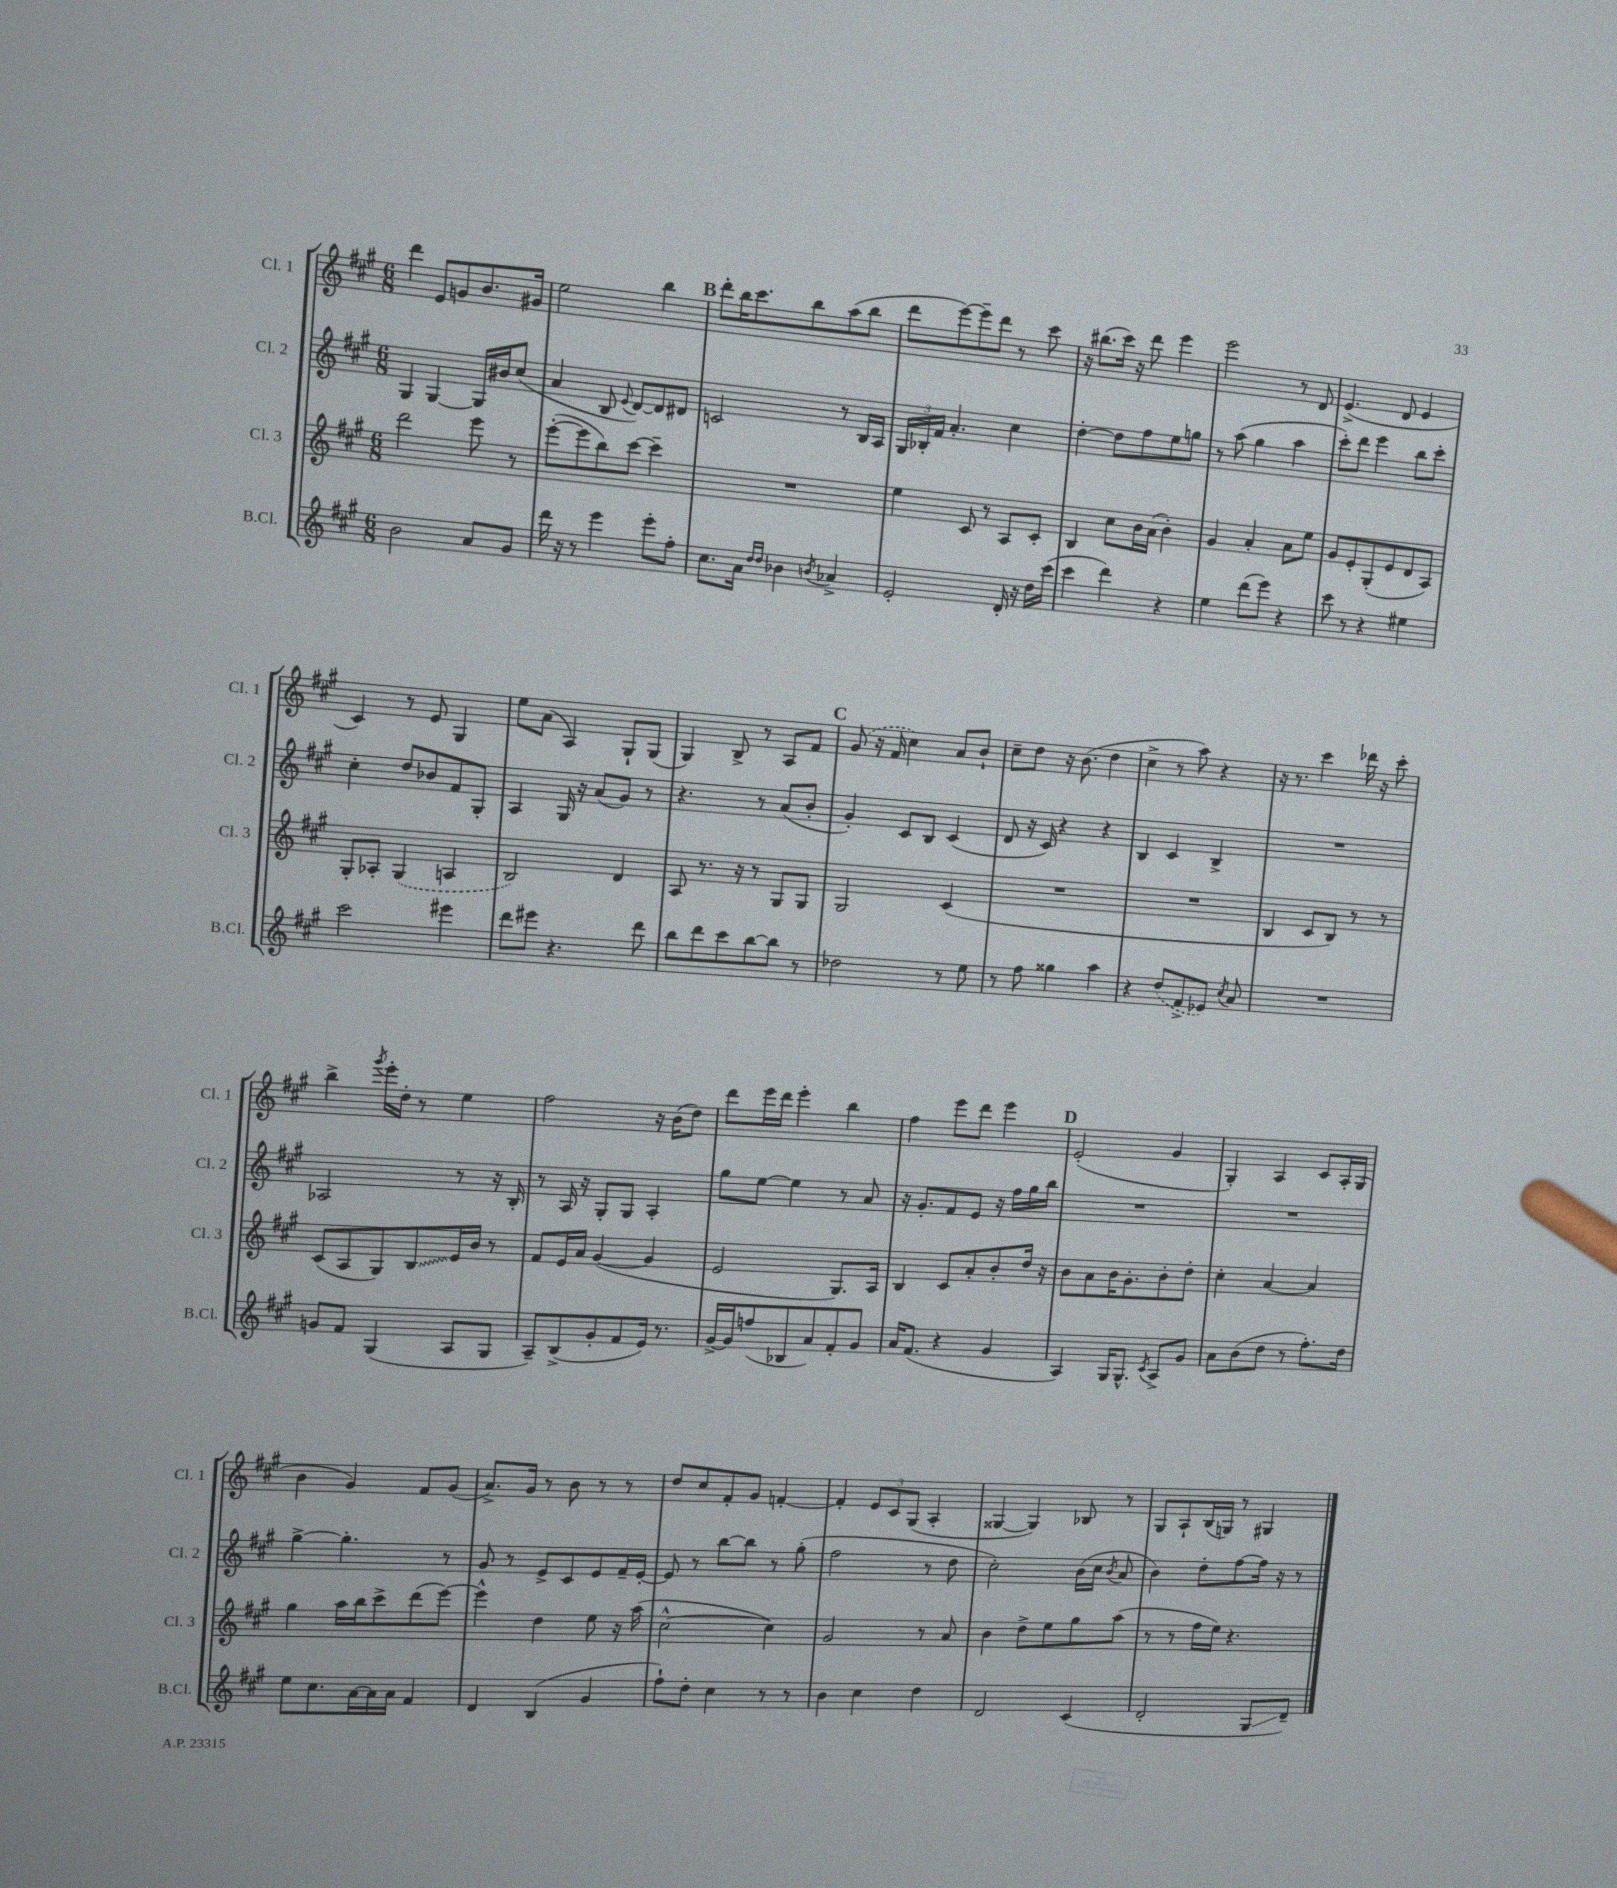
<<
\new StaffGroup <<
\new Staff = "s0" \with { instrumentName = "Cl. 1" shortInstrumentName = "Cl. 1" } {
    \clef treble \key a \major \numericTimeSignature \time 6/8
    \autoBeamOff d'''4 e'8[ g'8 b'8. gis'16] |
    e''2 b''4 |
    \mark \markup { \bold "B" } d'''8[-. b''16 cis'''8. b''8 a''8( b''8] |
    d'''8[ e'''8~) e'''8-- d'''8] r8 cis'''8 |
    r16 bis''8.[( cis'''16]) r16 d'''8 e'''4 |
    e'''2 r8 d'8 |
    e'4.->( d'8 e'4 |
    cis'4) r8 e'8 gis4 |
    e''8[ a'8]( a4) gis8[-! gis8]( |
    gis4) b8-> r8 a8[ fis'8] |
    \mark \markup { \bold "C" } \once \slurDashed gis'8( r16 fis'16 cis''4) a'8[ b'8]-! |
    cis''8[-- d''8] r16 b'8.( d''4 |
    cis''4-> r8 a''8) r4 |
    r16 r8. cis'''4 des'''16 r16 cis'''8-. |
    b''4-> \acciaccatura { gis'''8 } e'''16[-. d''16]-. r8 e''4 |
    fis''2 r16 b'16[( d''8]) |
    d'''8[ e'''16 d'''16] e'''4-. b''4 |
    fis''4 e'''8[ d'''8] e'''4 |
    \mark \markup { \bold "D" } e'2-.( gis'4 |
    gis4-.) a4 cis'8[ a16-. gis16]( |
    b'4 gis'4) fis'8[ gis'8]( |
    a'8.[->) gis'16] r8 b'8 r8 r8 |
    d''8[ cis''8 fis'8-. gis'8] f'4~-. |
    f'4-. \tuplet 3/2 { e'8[ cis'8 gis8]( } a4-. |
    gisis4~ gisis4) bes8 r8 |
    gis8[ a8-! b16( g16]) r8 gis4 \bar "|." |
}
\new Staff = "s1" \with { instrumentName = "Cl. 2" shortInstrumentName = "Cl. 2" } {
    \clef treble \key a \major \numericTimeSignature \time 6/8
    \autoBeamOff gis4 gis4~ gis16[ bis'16 cis''8]( |
    a'4 b8 \appoggiatura { e'8 } d'8[~) d'8 dis'8] |
    \mark \markup { \bold "B" } c'2 r8 b16[ a16] |
    \tuplet 3/2 { gis16[ bes16-. fis'16] } a'4.-. cis''4 |
    d''4~-. d''8[ fis''8 e''8 g''8] |
    r8 a''8( gis''4 a''4 |
    cis'''8[-.) d'''8] e'''4 b''8[ cis'''8]-. |
    cis''4-. d''8[ bes'8 fis'8 gis8]-. |
    a4 gis16 r16 a'8[( gis'8]) r8 |
    r4. r8 a'8[( b'8]-. |
    \mark \markup { \bold "C" } gis'4-.) cis'8[ b8] cis'4( |
    d'8 r16 cis'16) r4 r4 |
    b4 cis'4 b4-> |
    R2. |
    aes2 r8 r16 b16-. |
    r8 a16 r16 gis8[-. gis8] a4-. |
    gis''8[ e''8]~ e''4 r8 a'8 |
    r16 gis'8.[-. fis'8 e'8] r16 fis''16[ gis''16 b''16] |
    \mark \markup { \bold "D" } R2. |
    R2. |
    gis''4~-> gis''4.-. r8 |
    gis'8 r8 e'8[-> cis'8 e'8 fis'16-- e'16]~-. |
    e'8 r8 b''8[~ b''8] r8 gis''8-.( |
    fis''2 r8 d''8 |
    cis''2-.) b'16[( cis''16] \acciaccatura { b'8 } a'8 |
    b'4) d''8[-. fis''8~ fis''16] r16 r8 \bar "|." |
}
\new Staff = "s2" \with { instrumentName = "Cl. 3" shortInstrumentName = "Cl. 3" } {
    \clef treble \key a \major \numericTimeSignature \time 6/8
    \autoBeamOff d'''2 e'''8 r8 |
    e'''8[~-.( e'''8 b''8) cis'''8]~ cis'''4-- |
    \mark \markup { \bold "B" } R2. |
    e''4 cis'8 r8 a8[ cis'8]-. |
    b4 cis''8[ b'16 a'16]( b'4-.) |
    gis'4 a'4-. a'8[ e''8] |
    gis'8[ e'8-. gis8-.( e'8 d'8 a8]) |
    gis8[-. aes8]-. \once \slurDashed gis4( a4 |
    b2) d'4 |
    a8 r8. r16 r8 gis8[ gis8] |
    \mark \markup { \bold "C" } gis2 cis'4( |
    R2. |
    R2. |
    b4 cis'8[ b8]) r8 r8 |
    cis'8[( a8 gis8) \once \override Glissando.style = #'zigzag b8\glissando e'16 b'16] r8 |
    fis'8[ e'16 a'16] gis'4~( gis'4 |
    e'2 gis8.[) a16] |
    b4 cis'8[ a'8-. b'8-. d''16] r16 |
    \mark \markup { \bold "D" } b'8[ a'8 b'16 gis'8.-. b'8-. d''8]-. |
    cis''4-. a'4~ a'4 |
    gis''4 a''16[ b''16 cis'''8-> d'''8( e'''8]~) |
    e'''4-^ d''4 e''8 r16 a''16( |
    cis''2~-^ cis''4) |
    gis'2 r8 a'8 |
    b'4 d''8[-> e''8 gis''8 a''8]( |
    r8 r8 fis''16[ e''16]) r4. \bar "|." |
}
\new Staff = "s3" \with { instrumentName = "B.Cl." shortInstrumentName = "B.Cl." } {
    \clef treble \key a \major \numericTimeSignature \time 6/8
    \autoBeamOff b'2 a'8[ gis'8] |
    d'''16 r16 r8 e'''4 e'''8[-. fis''8]-. |
    \mark \markup { \bold "B" } cis''8.[ a'16] \grace { d''16[ d''16] } bes'4 \acciaccatura { b'8 } aes'4-> |
    e'2-. d'16-. r16 d''16[ cis'''16]( |
    cis'''4 d'''4) r4 |
    e''4 d'''8[( e'''8]) r4 |
    cis'''8 r8 r4 eis''4 |
    cis'''2 eis'''4 |
    d'''8[ eis'''8] r4. d'''8 |
    b''8[ d'''8 cis'''8 b''8~ b''8] r8 |
    \mark \markup { \bold "C" } des''2 r8 e''8 |
    r8 fis''8 gisis''4 a''4 |
    r4 \once \slurDashed d''8[( fis'8-> ees'8]) \acciaccatura { cis''8 } a'8 |
    R2. |
    g'8[ fis'8] gis4( a8[ gis8] |
    a8[--) b8->( gis'8-. fis'8 e'16]) r8. |
    gis'16[~-> gis'16 f''8( bes8 a'8) fis'8-. gis'8] |
    a'16[ fis'8.]( r4 gis'4 |
    \mark \markup { \bold "D" } a4) gis16[ gis8.]-^ \acciaccatura { cis'8 } a8[-> gis'8] |
    a'8[ b'8( d''8] r8 fis''8.[-.) d''16] |
    e''8[ cis''8. a'16~ a'16 a'16] fis'4 |
    d'4 b4( gis'4 |
    fis''8[-!) d''8]-. cis''4 r8 r8 |
    b'4 cis''4 d''4 |
    d'2 cis'4( |
    d'2-. gis8[\glissando d'8]--) \bar "|." |
}
>>
>>
\layout { \context { \Score \remove "Bar_number_engraver" } }
